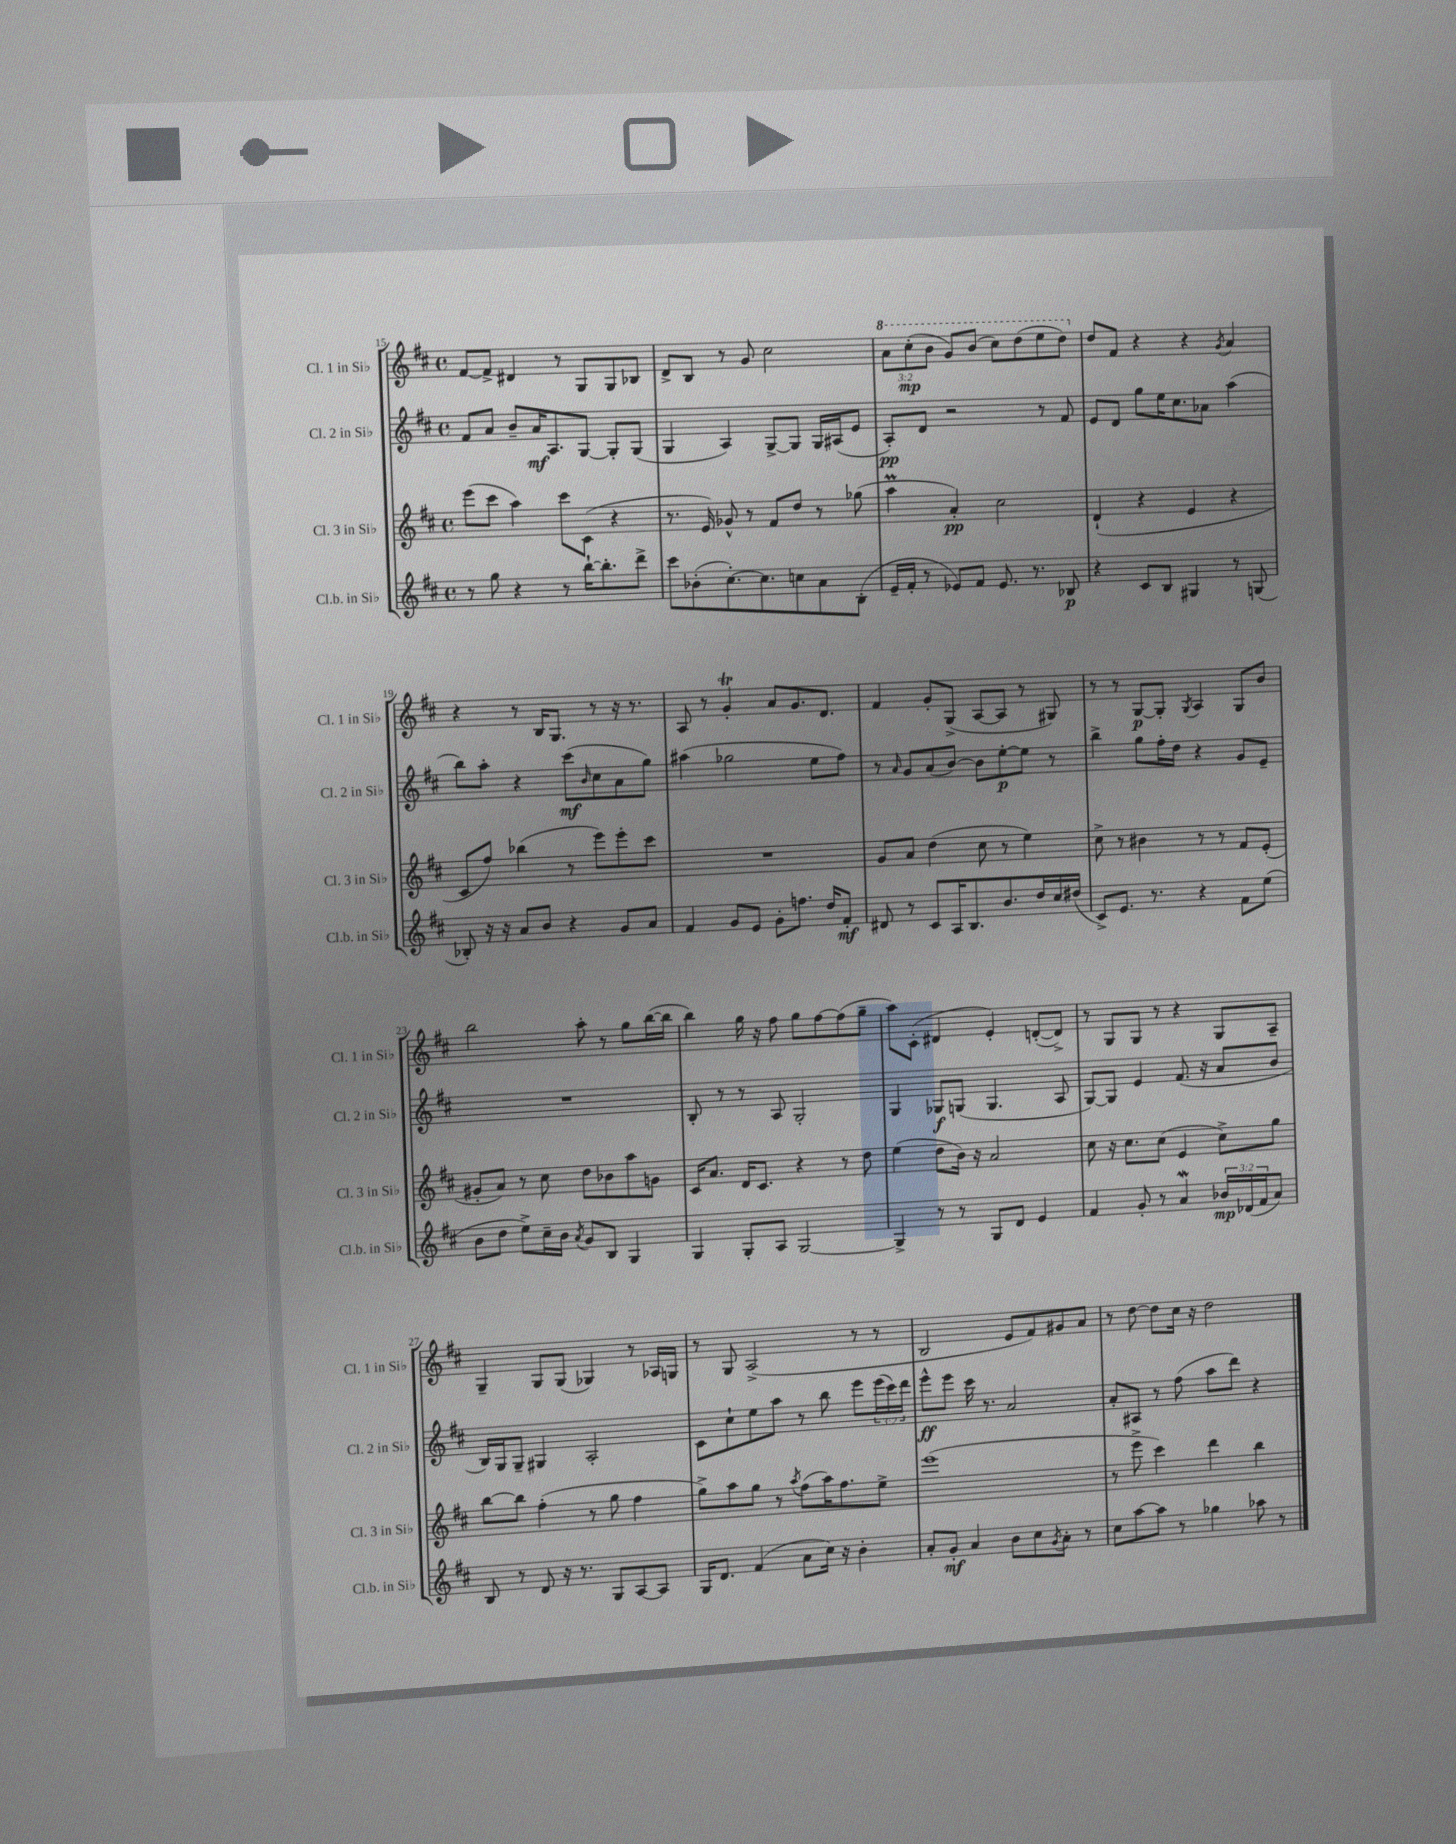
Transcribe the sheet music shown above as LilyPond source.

<<
\new StaffGroup <<
\new Staff = "s0" \with { instrumentName = "Cl. 1 in Sib" shortInstrumentName = "Cl. 1 in Sib" } {
    \clef treble \key d \major \defaultTimeSignature \time 4/4 \override Staff.TupletNumber.text = #tuplet-number::calc-fraction-text
    fis'8~ fis'8-> dis'4 r8 g8 g8 bes8 |
    d'8-> b8 r8 g'8 cis''2 |
    \tuplet 3/2 { \ottava #1 a''8 cis'''8-.\mp( b''8 } g''8) b''8( cis'''8) d'''8( e'''8 d'''8) \ottava #0 |
    d''8 fis'8 r4 r4 \acciaccatura { g'8 } a'4 |
    r4 r8 b16 g8. r8 r16 r8. |
    a8 r8 g'4-.\trill a'8 g'8. d'8. |
    fis'4 g'8-. g8->( a8~ a8 r8 gis8) |
    r8 r8 g8~\p g8-. \acciaccatura { g8 } a4 g8 b'8 |
    b''2 a''8-. r8 g''8 b''16~( b''16 |
    b''4) g''16 r16 fis''8 g''8 fis''8~ fis''8( g''8-- |
    a''8) cis'8-.( dis'4 e'4-.) d'8~-.( d'8->) |
    r8 g8 g8 r8 r4 g8 a8-- |
    g4-- g8 g8( ges4) r8 aes16 g16 |
    r8 g8 a2->( r8 r8 |
    b2 e'8 fis'8) gis'8 a'8 |
    r8 d''8~ d''8 cis''16 r16 d''2 \bar "|." |
}
\new Staff = "s1" \with { instrumentName = "Cl. 2 in Sib" shortInstrumentName = "Cl. 2 in Sib" } {
    \clef treble \key d \major \defaultTimeSignature \time 4/4 \override Staff.TupletNumber.text = #tuplet-number::calc-fraction-text
    fis'8 a'8 b'8-- a'16\mf a8. g8~ g8-. g8( |
    g4 a4) g8~-> g8 g16 ais16( e'8 |
    a8-.\pp) d'8 r2 r8 fis'8 |
    e'8 d'8 g''8 e''16 cis''8. aes'8 a''4( |
    b''8) a''8-. r4 cis'''8\mf( \grace { b'16 } cis''8 a'8 g''8) |
    ais''4( ges''2 e''8 fis''8) |
    r8 \grace { a'16 } g'8 a'8( b'8~) b'8 e''8~-.\p e''8 r8 |
    b''4-> g''8 fis''16-. d''16 r4 g'8 e'8-- |
    R1 |
    b8-. r8 r8 a8 g2-. |
    g4 ges8\f g8( g4. a8 |
    g8~) g8 e'4 fis'8.( r16 a'8 b'8 |
    b16) g16 g8-- gis4 a2-. |
    cis'8 cis''8-! e''8 a''8 r8 b''8 e'''8 \tuplet 3/2 { e'''16( cis'''16) d'''16 } |
    e'''8-^\ff e'''8 cis'''16 r8. a'2 |
    a'8-. ais8 r8 fis''8( a''8 d'''8) r4 \bar "|." |
}
\new Staff = "s2" \with { instrumentName = "Cl. 3 in Sib" shortInstrumentName = "Cl. 3 in Sib" } {
    \clef treble \key d \major \defaultTimeSignature \time 4/4
    e'''8( cis'''8 a''4) cis'''8 cis'8( r4 |
    r8. e'16) ges'8-^ r8 fis'8 d''8 r8 ges''8( |
    a''4\prall a'4-.\pp) cis''2 |
    d'4-!( r4 e'4 r4 |
    cis'8 fis''8) bes''4( r8 e'''8) e'''8-. cis'''8 |
    R1 |
    g'8 a'8 d''4( cis''8 r8 e''4) |
    cis''8-> r8 bis'4 r8 r8 fis'8 e'8-.( |
    gis'8-. a'8) r8 cis''8 d''8 bes'8 a''8 g'8 |
    cis'16 a'8. d'16 cis'8. r4 r8 d''8 |
    e''4( d''8 b'16) r16 a'2 |
    cis''8 r16 cis''8. cis''8( e'4 cis''8->) g''8 |
    b''8~ b''8 fis''4-.( r8 g''8 fis''4 |
    g''8->) a''8 g''8 r8 \acciaccatura { a''8 } fis''8( a''16) fis''8. e''8-> |
    e'''1( |
    r8 e'''8-> cis'''4) d'''4 b''4 \bar "|." |
}
\new Staff = "s3" \with { instrumentName = "Cl.b. in Sib" shortInstrumentName = "Cl.b. in Sib" } {
    \clef treble \key d \major \defaultTimeSignature \time 4/4 \override Staff.TupletNumber.text = #tuplet-number::calc-fraction-text
    r8 g''8 r4 r8 b''16~-! b''8.-. d'''8-> |
    cis'''8 bes'8-.( cis''8.~-.) cis''8. c''8 a'8 b8-.( |
    e'16-- fis'16-. r8 ees'8) fis'8 ees'8. r8. bes8\p |
    r4 cis'8 b8 gis4 r8 g8( |
    bes8-.) r16 r16 a'8 b'8 r4 g'8 a'8 |
    fis'4 g'8 e'8 g'8-. f''8. d''16 fis'8-.\mf |
    dis'8 r8 cis'8 a16 b8. b'8. d''16 cis''16 dis''16( |
    cis'8->) e'8. r8. r4 fis'8 e''8( |
    b'8 d''8 e''8->) cis''16-- b'16 \acciaccatura { a'8 } g'8 b8 g4 |
    g4 g8-. a8 g2~ |
    g4-> r8 r8 g8 d'8 e'4 |
    fis'4 g'8-. r8 a'4\mordent \tuplet 3/2 { bes'16\mp des'16( fis'16 } a'8) |
    b8 r8 d'8 r16 r8. g8 a8~ a8 |
    g16 d'8. fis'4( a'8 cis''16) r16 b'4-. |
    a'8-. g'8-.\mf a'4 b'8 cis''8 \acciaccatura { g'8 } a'8-. r8 |
    cis''8 a''8~ a''8 r8 ges''4 aes''8 r8 \bar "|." |
}
>>
>>
\layout { \context { \Score currentBarNumber = #15 } }
